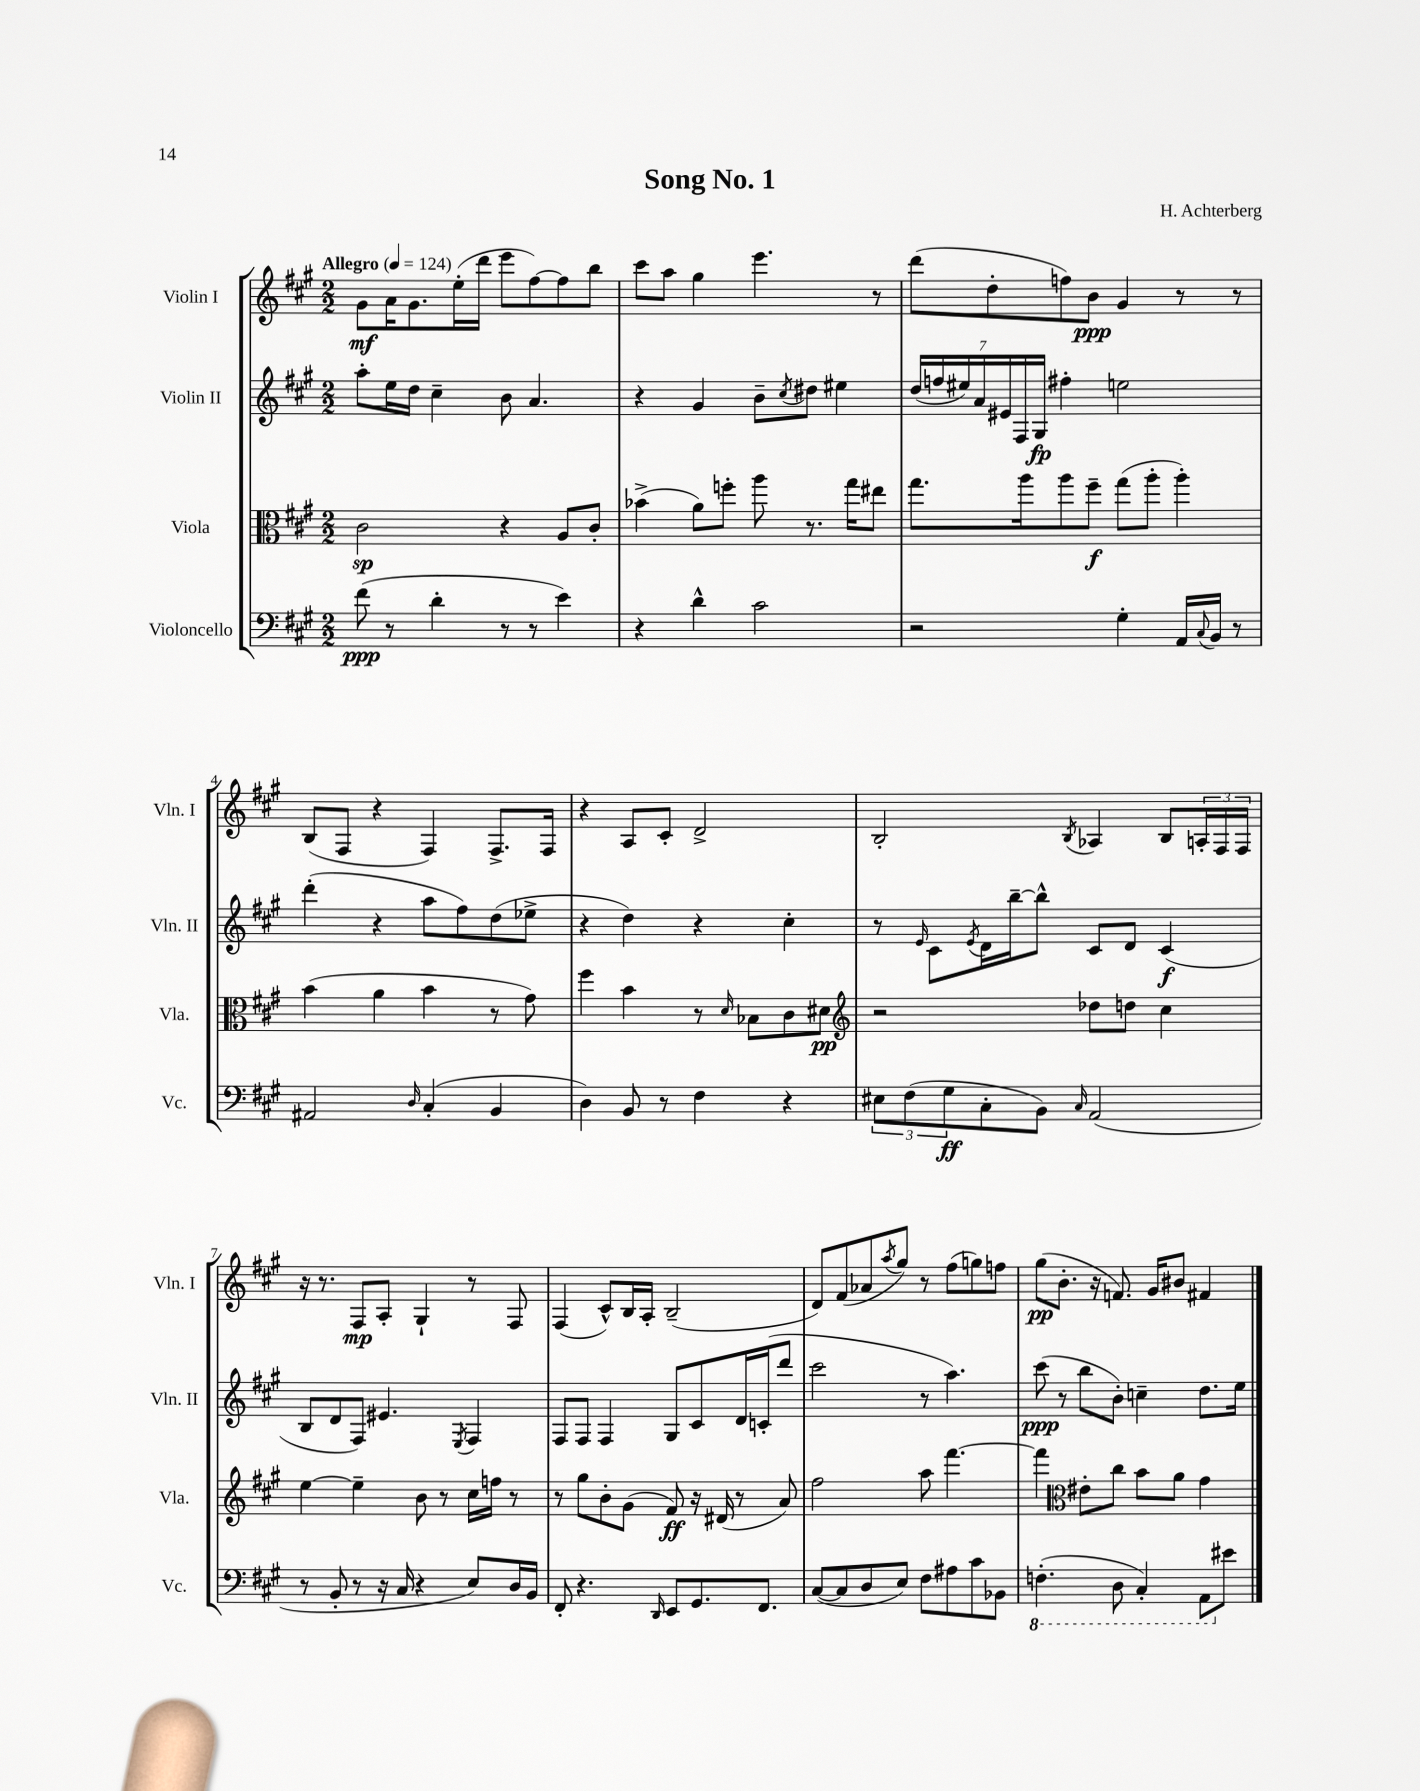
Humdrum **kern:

**kern	**dynam	**kern	**dynam	**kern	**dynam	**kern	**dynam
*part4	*part4	*part3	*part3	*part2	*part2	*part1	*part1
*staff4	*staff4	*staff3	*staff3	*staff2	*staff2	*staff1	*staff1
*I"Violoncello	*	*I"Viola	*	*I"Violin II	*	*I"Violin I	*
*I'Vc.	*	*I'Vla.	*	*I'Vln. II	*	*I'Vln. I	*
*clefF4	*	*clefC3	*	*clefG2	*	*clefG2	*
*k[f#c#g#]	*	*k[f#c#g#]	*	*k[f#c#g#]	*	*k[f#c#g#]	*
*M2/2	*	*M2/2	*	*M2/2	*	*M2/2	*
*MM124	*	*MM124	*	*MM124	*	*MM124	*
=1	=1	=1	=1	=1	=1	=1	=1
!	!	!	!	!	!	!LO:TX:a:B:t=Allegro	!
(8f#\	ppp	2c#\	sp	8aa'\L	.	8g#\L	mf
8r	.	.	.	16ee\L	.	16a\K	.
.	.	.	.	16dd\JJ	.	8.g#\	.
4d'\	.	.	.	4cc#~\	.	.	.
.	.	.	.	.	.	(16ee'\L	.
.	.	.	.	.	.	16ddd\JJ	.
8r	.	4r	.	8b\	.	8eee\L	.
8r	.	.	.	4.a/	.	[8ff#\)	.
4e\)	.	8A/L	.	.	.	8ff#\]	.
.	.	8c#'/J	.	.	.	8bb\J	.
=2	=2	=2	=2	=2	=2	=2	=2
4r	.	(4b-X^\	.	4r	.	8ccc#\L	.
.	.	.	.	.	.	8aa\J	.
4d^^\	.	8a\L)	.	4g#/	.	4gg#\	.
.	.	8ffn'\J	.	.	.	.	.
2c#\	.	8aa\	.	8b~\L	.	4.eee\	.
.	.	.	.	8qcc#/	.	.	.
.	.	8.r	.	8dd#X\J	.	.	.
.	.	.	.	4ee#X\	.	.	.
.	.	16gg#\KL	.	.	.	.	.
.	.	8ee#X\J	.	.	.	8r	.
=3	=3	=3	=3	=3	=3	=3	=3
2r	.	8.gg#\L	.	(28dd/LL	.	(8ddd\L	.
.	.	.	.	28ffn/	.	.	.
.	.	.	.	28ee#X/)	.	.	.
.	.	.	.	28a/	.	.	.
.	.	.	.	.	.	8dd'\	.
.	.	.	.	28e#X/	.	.	.
.	.	.	.	28F#/	.	.	.
.	.	16aa\k	.	.	.	.	.
.	.	.	.	28G#/JJ	fp	.	.
.	.	8aa\	.	4ff#X'\	.	8ffn\)	.
.	.	8ff#~\J	f	.	.	8b\J	ppp
4G#'\	.	(8gg#\L	.	2een\	.	4g#/	.
.	.	8aa'\J	.	.	.	.	.
16AA/LL	.	4aa'\)	.	.	.	8r	.
8qqC#/	.	.	.	.	.	.	.
16BB/JJ	.	.	.	.	.	.	.
8r	.	.	.	.	.	8r	.
!!LO:LB:g=z
=4	=4	=4	=4	=4	=4	=4	=4
2AA#X/	.	(4b\	.	(4ddd'\	.	(8B/L	.
.	.	.	.	.	.	8F#/J	.
.	.	4a\	.	4r	.	4r	.
16qqD/	.	.	.	.	.	.	.
(4C#'/	.	4b\	.	8aa\L	.	4F#/)	.
.	.	.	.	8ff#\)	.	.	.
4BB/	.	8r	.	(8dd\	.	8.F#^/L	.
.	.	8g#\)	.	8ee-X^\J	.	.	.
.	.	.	.	.	.	16F#/Jk	.
=5	=5	=5	=5	=5	=5	=5	=5
4D\)	.	4ff#\	.	4r	.	4r	.
8BB/	.	4b\	.	4dd\)	.	8A/L	.
8r	.	.	.	.	.	8c#'/J	.
4F#\	.	8r	.	4r	.	2d^/	.
.	.	16qqd/	.	.	.	.	.
.	.	8B-X\L	.	.	.	.	.
4r	.	8c#\	.	4cc#'\	.	.	.
.	.	8d#X\J	pp	.	.	.	.
=6	=6	=6	=6	=6	=6	=6	=6
*	*	*clefG2	*	*	*	*	*
12E#X\L	.	2r	.	8r	.	2B'/	.
(12F#\	.	.	.	.	.	.	.
.	.	.	.	16qqe/	.	.	.
.	.	.	.	8c#\L	.	.	.
12G#\	ff	.	.	.	.	.	.
.	.	.	.	8qe/	.	.	.
8C#'\	.	.	.	16d\L	.	.	.
.	.	.	.	[16bb~\J	.	.	.
8BB\J)	.	.	.	8bb^^\J]	.	.	.
16qqC#/	.	.	.	.	.	8qB/	.
(2AA/	.	8dd-X\L	.	8c#/L	.	4A-X/	.
.	.	8ddn\J	.	8d/J	.	.	.
.	.	4cc#\	.	(4c#/	f	8B/L	.
.	.	.	.	.	.	24An'/L	.
.	.	.	.	.	.	24F#/	.
.	.	.	.	.	.	24F#/JJ	.
!!LO:LB:g=z
=7	=7	=7	=7	=7	=7	=7	=7
8r	.	[4ee\	.	8B/L	.	16r	.
.	.	.	.	.	.	8.r	.
8BB'/	.	.	.	8d/	.	.	.
8r	.	4ee~\]	.	8F#/J)	.	8F#/L	mp
16r	.	.	.	4.e#X/	.	8A'/J	.
16C#/	.	.	.	.	.	.	.
4r	.	8b\	.	.	.	4G#`/	.
.	.	8r	.	.	.	.	.
.	.	.	.	8qE/	.	.	.
8E/L)	.	16cc#\LL	.	4F#/	.	8r	.
.	.	16ffn\JJ	.	.	.	.	.
16D/L	.	8r	.	.	.	8F#/	.
16BB/JJ	.	.	.	.	.	.	.
=8	=8	=8	=8	=8	=8	=8	=8
8FF#'/	.	8r	.	8F#/L	.	(4F#/	.
4.r	.	8gg#\L	.	8F#/J	.	.	.
.	.	8b'\	.	4F#/	.	8c#^^/L)	.
.	.	(8g#\J	.	.	.	16B/L	.
.	.	.	.	.	.	16A'/JJ	.
16qqDD/	.	.	.	.	.	.	.
8EE/L	.	8f#/)	ff	8G#/L	.	(2B~/	.
8.GG#/	.	16r	.	8c#/	.	.	.
.	.	(16d#X/	.	.	.	.	.
.	.	8r	.	16d/L	.	.	.
8.FF#/J	.	.	.	(16cn'/J	.	.	.
.	.	8a/)	.	8ddd/J	.	.	.
=9	=9	=9	=9	=9	=9	=9	=9
([8C#/L	.	2ff#\	.	2ccc#\	.	8d/L)	.
8C#/]	.	.	.	.	.	(8f#/	.
8D/	.	.	.	.	.	8a-X/	.
.	.	.	.	.	.	8qaa/	.
8E/J)	.	.	.	.	.	8gg#/J)	.
8F#\L	.	8aa\	.	8r	.	8r	.
8A#X\	.	[4.fff#\	.	4.aa\)	.	(8ff#\L	.
8c#\	.	.	.	.	.	8ggn\)	.
8BB-X\J	.	.	.	.	.	8ffn\J	.
=10	=10	=10	=10	=10	=10	=10	=10
*8ba	*	*	*	*	*	*	*
(4.FFn'\	.	4fff#\]	.	(8ccc#\	ppp	(8gg#\L	pp
.	.	.	.	8r	.	8.b'\J	.
*	*	*clefC3	*	*	*	*	*
.	.	8e#X'\L	.	8bb\L	.	.	.
.	.	.	.	.	.	16r	.
8DD\	.	8cc#\J	.	8b'\J)	.	8.fn/)	.
4CC#'/)	.	8b\L	.	4ccn~\	.	.	.
.	.	.	.	.	.	16g#/KL	.
.	.	8a\J	.	.	.	8b#X/J	.
8AAA\L	.	4g#\	.	8.dd\L	.	4f#X/	.
*X8ba	*	*	*	*	*	*	*
8e#X\J	.	.	.	.	.	.	.
.	.	.	.	16ee\Jk	.	.	.
==	==	==	==	==	==	==	==
*-	*-	*-	*-	*-	*-	*-	*-
